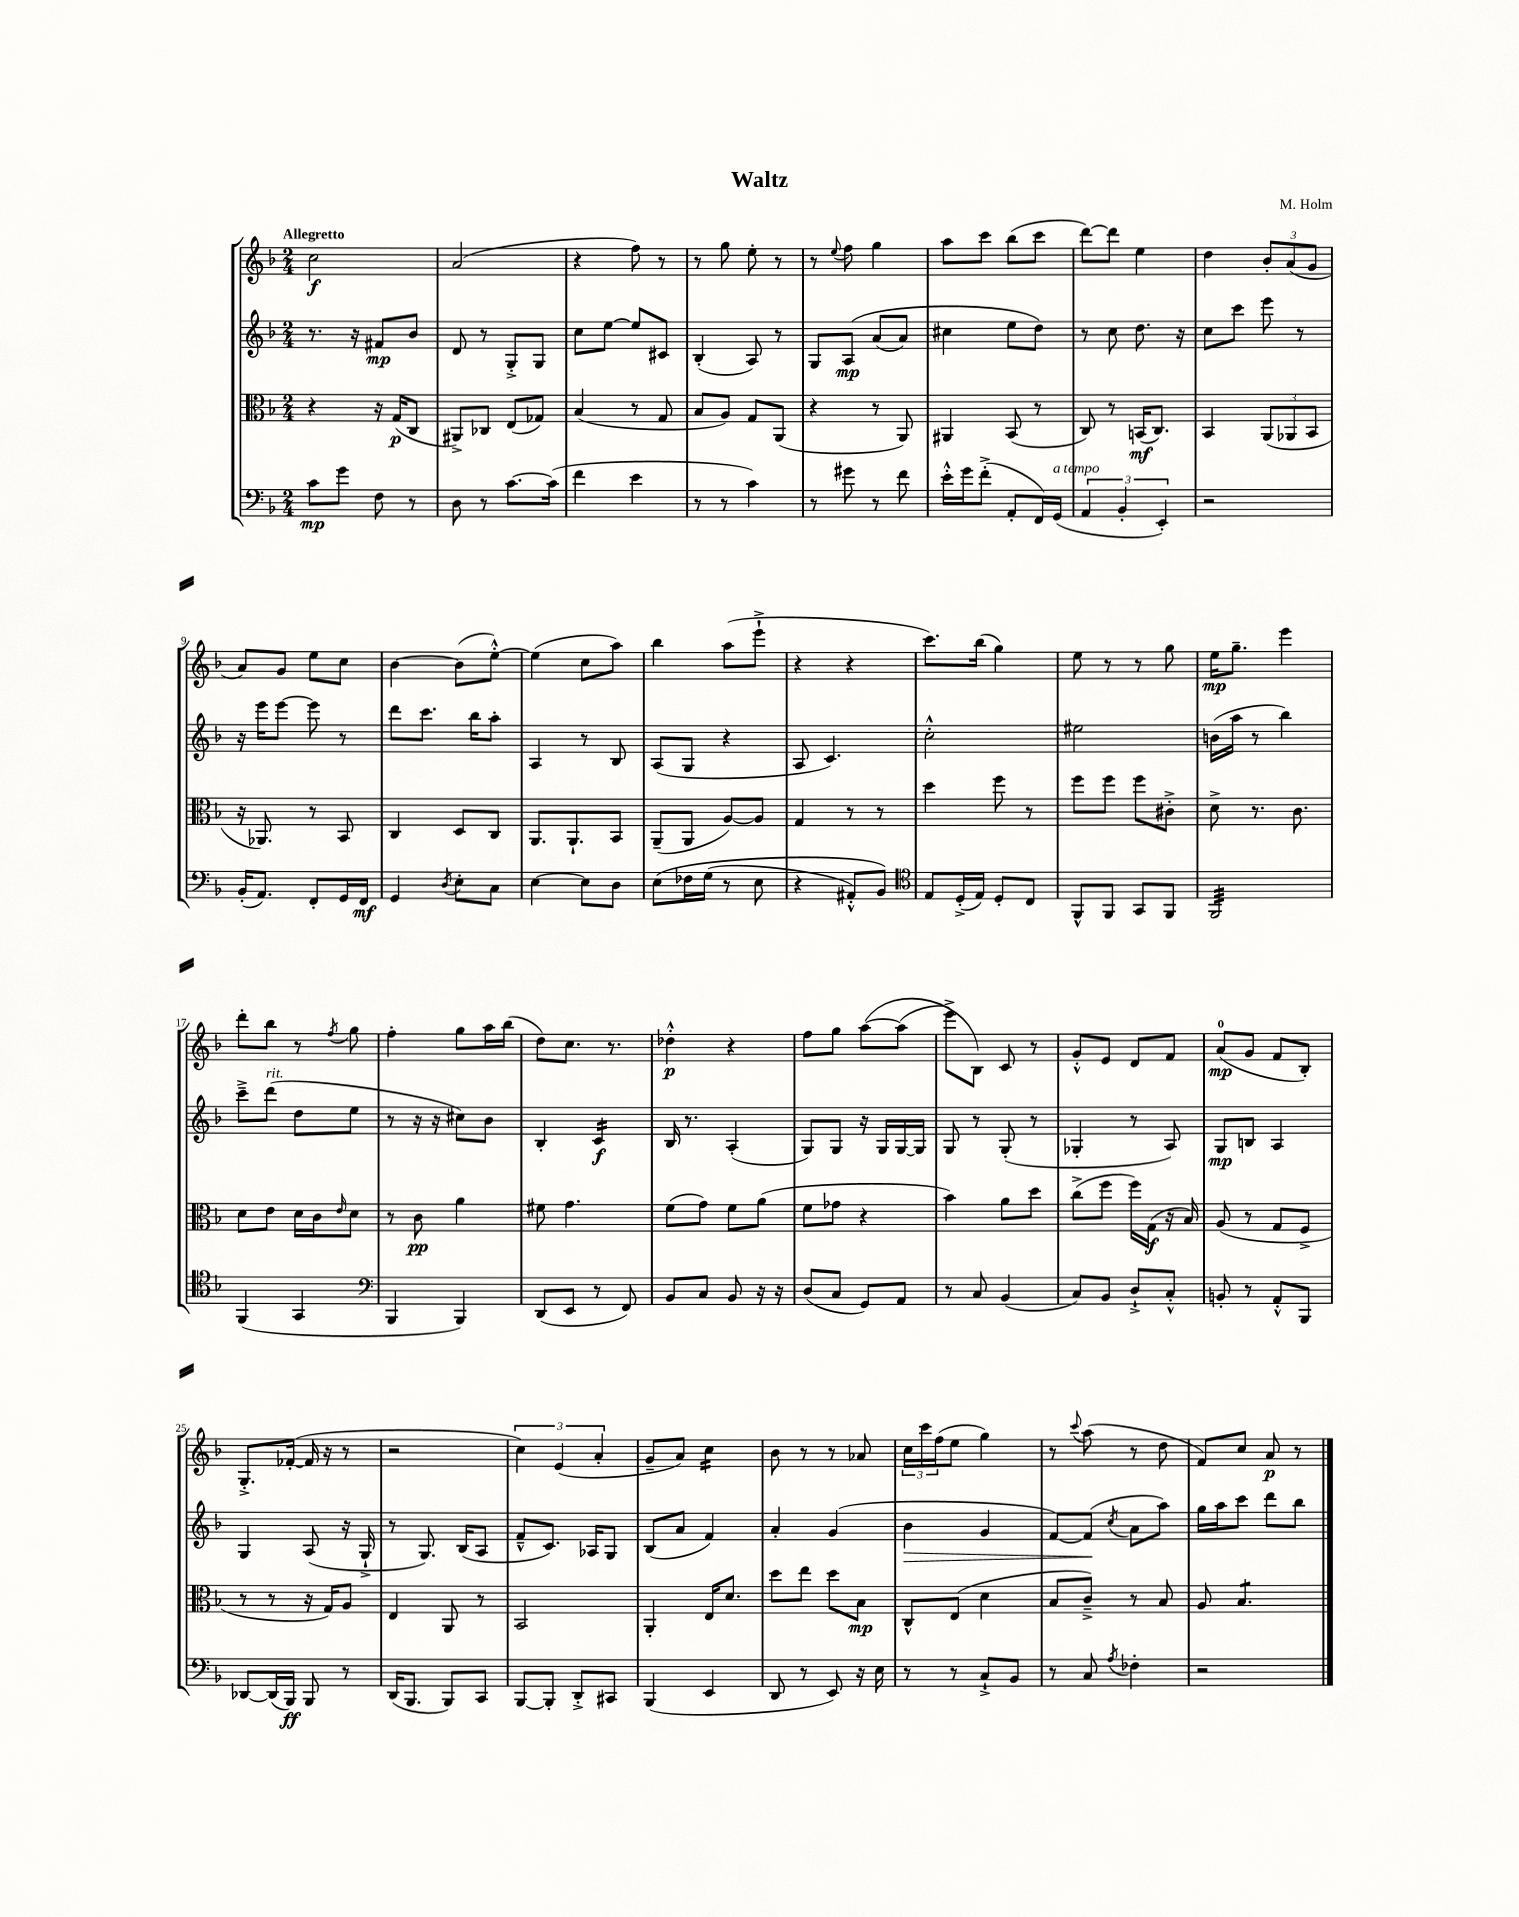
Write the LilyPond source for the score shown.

\header { title = "Waltz" composer = "M. Holm" }
<<
\new StaffGroup <<
\new Staff = "s0" {
    \clef treble \key f \major \numericTimeSignature \time 2/4 \tempo "Allegretto"
    c''2\f |
    a'2( |
    r4 f''8) r8 |
    r8 g''8 e''8-. r8 |
    r8 \appoggiatura { e''8 } f''8 g''4 |
    a''8 c'''8 bes''8( c'''8 |
    d'''8~) d'''8 e''4 |
    d''4 \tuplet 3/2 { bes'8-. a'8( g'8 } |
    a'8) g'8 e''8 c''8 |
    bes'4~ bes'8( e''8~-.-^) |
    e''4( c''8 a''8) |
    bes''4 a''8( e'''8-!-> |
    r4 r4 |
    c'''8.) bes''16( g''4) |
    e''8 r8 r8 g''8 |
    e''16\mp g''8.-- e'''4 |
    d'''8-. bes''8 r8 \acciaccatura { f''8 } g''8 |
    f''4-. g''8 a''16 bes''16( |
    d''8) c''8. r8. |
    des''4-.-^\p r4 |
    f''8 g''8 a''8~\( a''8( |
    e'''8->) bes8\) c'8 r8 |
    g'8-.-^ e'8 d'8 f'8 |
    a'8-0\mp( g'8 f'8 bes8-.) |
    g8.-.-> fes'16~-.( fes'16 r16 r8 |
    r2 |
    \tuplet 3/2 { c''4) e'4( a'4-. } |
    g'8-- a'8) c''4:16 |
    bes'8 r8 r8 aes'8 |
    \tuplet 3/2 { c''16 c'''16 f''16( } e''8 g''4) |
    r8 \appoggiatura { c'''8 } a''8( r8 d''8 |
    f'8) c''8 a'8\p r8 \bar "|." |
}
\new Staff = "s1" {
    \clef treble \key f \major \numericTimeSignature \time 2/4
    r8. r16 fis'8\mp bes'8 |
    d'8 r8 g8-.-> g8 |
    c''8 e''8~ e''8 cis'8 |
    bes4-.( a8) r8 |
    g8 a8\mp\( a'8( a'8) |
    cis''4 e''8 d''8\) |
    r8 c''8 d''8. r16 |
    c''8 c'''8 e'''8 r8 |
    r16 e'''16 e'''8~ e'''8 r8 |
    d'''8 c'''8. bes''16 a''8-. |
    a4 r8 bes8 |
    a8( g8 r4 |
    a8 c'4.) |
    c''2-.-^ |
    eis''2 |
    b'16( a''16 r8 bes''4) |
    c'''8---> d'''8^\markup { \italic "rit." }( d''8 e''8 |
    r8 r16 r16 cis''8) bes'8 |
    bes4-. c'4:16\f |
    bes16 r8. a4-.( |
    g8) g8 r16 g16 g16~ g16 |
    g8 r8 g8-.( r8 |
    ges4-. r8 a8) |
    g8\mp b8 a4 |
    g4 a8( r16 g16-!-> |
    r8 g8.) bes16( a8 |
    f'8---^ c'8.) aes16 g8 |
    bes8( a'8 f'4) |
    a'4-. g'4( |
    bes'4\> g'4 |
    f'8~) f'8\!( \acciaccatura { c''8 } a'8 a''8) |
    g''16 a''16 c'''8 d'''8 bes''8 \bar "|." |
}
\new Staff = "s2" {
    \clef alto \key f \major \numericTimeSignature \time 2/4
    r4 r16 g16\p( c8 |
    ais,8->) ces8 e8( ges8) |
    bes4( r8 g8 |
    bes8 a8) g8 a,8( |
    r4 r8 a,8) |
    ais,4 bes,8( r8 |
    c8) r8 b,16\mf( c8.) |
    bes,4 \tuplet 3/2 { a,8( aes,8 bes,8 } |
    r16 aes,8.) r8 bes,8 |
    c4 d8 c8 |
    a,8. a,8.-! bes,8 |
    a,8--( a,8 a8~) a8 |
    g4 r8 r8 |
    d''4 f''8 r8 |
    f''8 f''8 f''8 cis'8-.-> |
    d'8-> r8. c'8. |
    d'8 e'8 d'16 c'16 \grace { e'16 } d'8 |
    r8 c'8\pp a'4 |
    fis'8 g'4. |
    f'8( g'8) f'8 a'8( |
    f'8 ges'8 r4 |
    bes'4) a'8 d''8 |
    c''8->( f''8 f''16) g16\f( r16 bes16) |
    a8( r8 g8 f8-> |
    r8 r8 r16 g16) a8 |
    e4 a,8 r8 |
    bes,2 |
    a,4-. e16 d'8. |
    d''8 e''8 d''8 bes8\mp |
    c8-^ e8( d'4 |
    bes8 c'8--->) r8 bes8 |
    a8 bes4.:8 \bar "|." |
}
\new Staff = "s3" {
    \clef bass \key f \major \numericTimeSignature \time 2/4
    c'8\mp g'8 f8 r8 |
    d8 r8 c'8.~ c'16( |
    f'4 e'4 |
    r8 r8 c'4) |
    r8 gis'8 r8 f'8 |
    e'16-.-^ g'16 f'8-.->( a,8-. f,16) g,16^\markup { \italic "a tempo" }( |
    \tuplet 3/2 { a,4 bes,4-. e,4-.) } |
    r2 |
    bes,16-.( a,8.) f,8-. g,16 f,16\mf |
    g,4 \acciaccatura { d8 } e8-. c8 |
    e4~ e8 d8 |
    e8\( fes16 g16( r8 e8 |
    r4 ais,8-.-^) bes,8\) |
    \clef tenor e8 d16-.->( e16) d8-. c8 |
    f,8-^ f,8 g,8 f,8 |
    f,2:32 |
    f,4( g,4 |
    \clef bass bes,,4 bes,,4) |
    d,8( e,8 r8 f,8) |
    bes,8 c8 bes,8 r16 r16 |
    d8( c8 g,8) a,8 |
    r8 c8 bes,4( |
    c8) bes,8 d8-!-> c8-.-^ |
    b,8-. r8 a,8-.-^ bes,,8 |
    des,8~ des,16( bes,,16\ff) bes,,8 r8 |
    d,16( bes,,8. bes,,8) c,8 |
    bes,,8~ bes,,8-. d,8-.-> cis,8 |
    bes,,4( e,4 |
    d,8 r8 e,8) r16 e16 |
    r8 r8 c8-!-> bes,8 |
    r8 c8 \acciaccatura { a8 } fes4-. |
    r2 \bar "|." |
}
>>
>>
